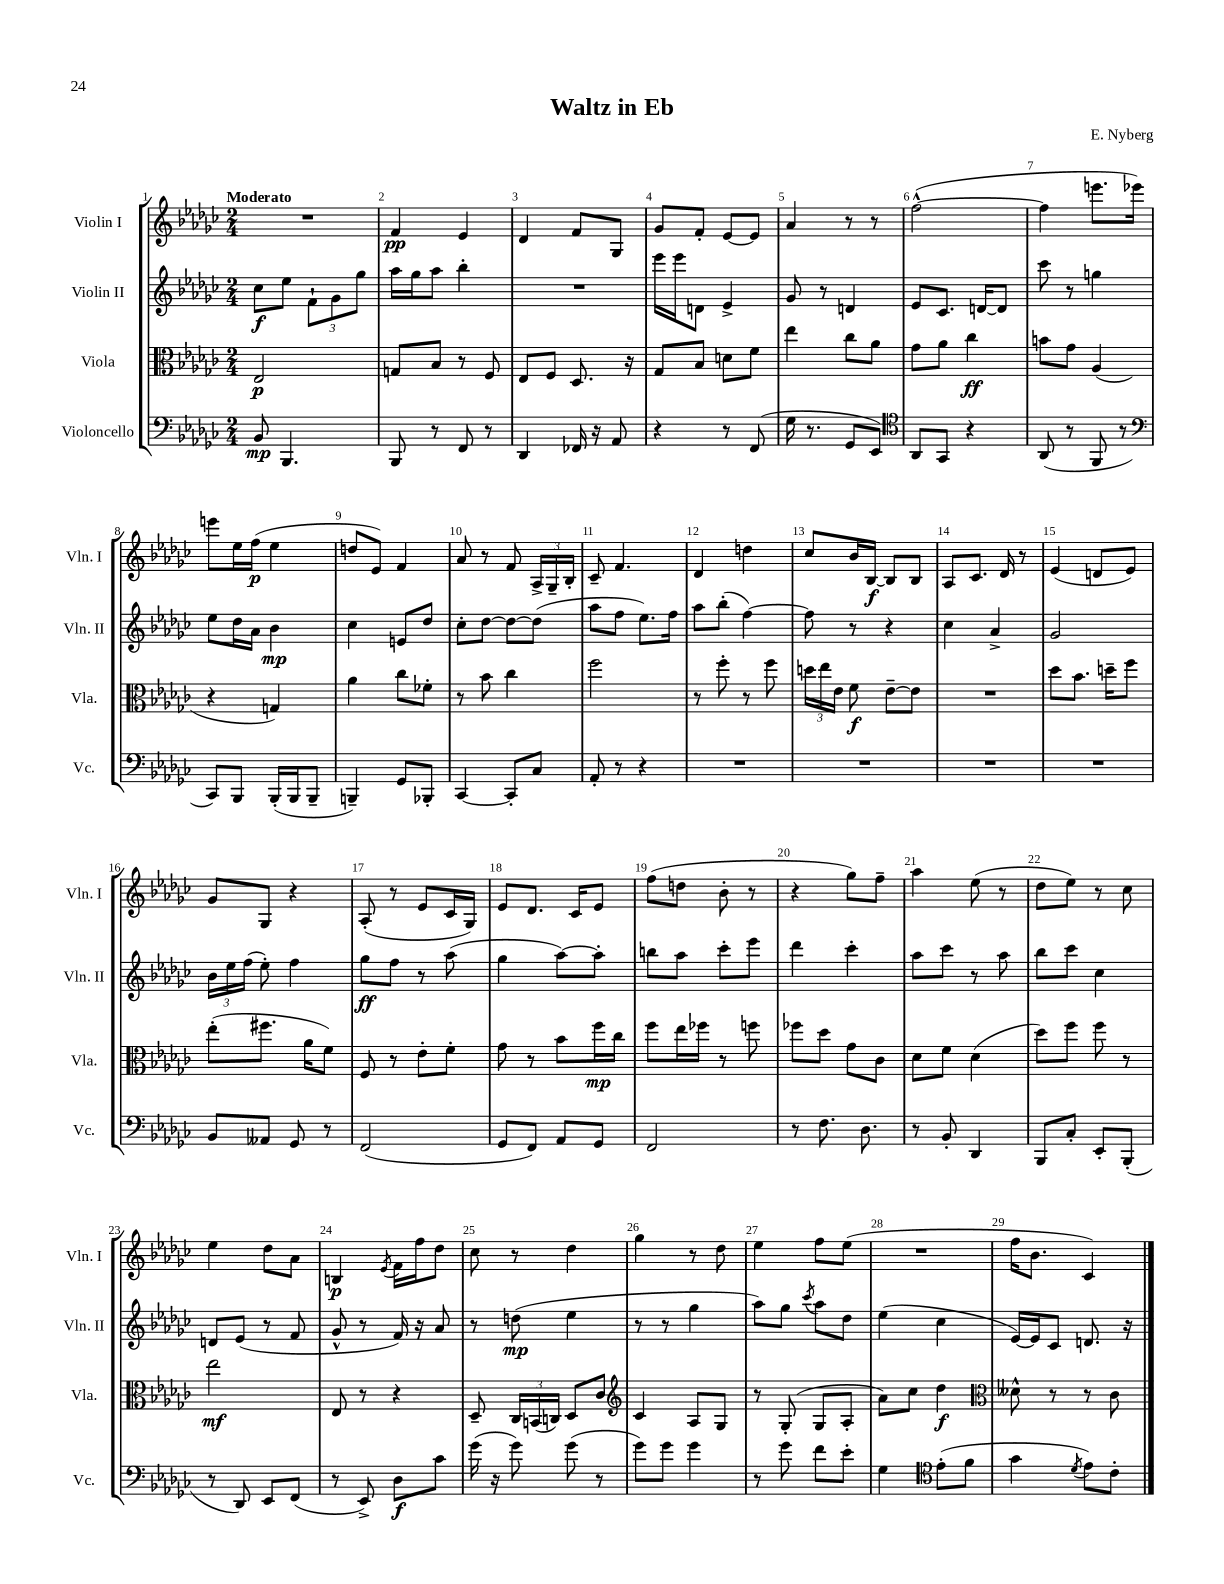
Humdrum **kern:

**kern	**dynam	**kern	**dynam	**kern	**dynam	**kern	**dynam
*part4	*part4	*part3	*part3	*part2	*part2	*part1	*part1
*staff4	*staff4	*staff3	*staff3	*staff2	*staff2	*staff1	*staff1
*I"Violoncello	*	*I"Viola	*	*I"Violin II	*	*I"Violin I	*
*I'Vc.	*	*I'Vla.	*	*I'Vln. II	*	*I'Vln. I	*
*clefF4	*	*clefC3	*	*clefG2	*	*clefG2	*
*k[b-e-a-d-g-c-]	*	*k[b-e-a-d-g-c-]	*	*k[b-e-a-d-g-c-]	*	*k[b-e-a-d-g-c-]	*
*M2/4	*	*M2/4	*	*M2/4	*	*M2/4	*
=1	=1	=1	=1	=1	=1	=1	=1
!	!	!	!	!	!	!LO:TX:a:B:t=Moderato	!
8BB-/	mp	2E-/	p	8cc-\L	f	2r	.
4.BBB-/	.	.	.	8ee-\J	.	.	.
.	.	.	.	12f`\L	.	.	.
.	.	.	.	12g-\	.	.	.
.	.	.	.	12gg-\J	.	.	.
=2	=2	=2	=2	=2	=2	=2	=2
8BBB-/	.	8Gn/L	.	16aa-\LL	.	4f/	pp
.	.	.	.	16gg-\J	.	.	.
8r	.	8B-/J	.	8aa-\J	.	.	.
8FF/	.	8r	.	4bb-'\	.	4e-/	.
8r	.	8F/	.	.	.	.	.
=3	=3	=3	=3	=3	=3	=3	=3
4DD-/	.	8E-/L	.	2r	.	4d-/	.
.	.	8F/J	.	.	.	.	.
16FF-X/	.	8.D-/	.	.	.	8f/L	.
16r	.	.	.	.	.	.	.
8AA-/	.	.	.	.	.	8G-/J	.
.	.	16r	.	.	.	.	.
=4	=4	=4	=4	=4	=4	=4	=4
4r	.	8G-/L	.	16eee-\LL	.	8g-/L	.
.	.	.	.	16eee-\J	.	.	.
.	.	8B-/J	.	8dn\J	.	8f'/J	.
8r	.	8dn\L	.	4e-^/	.	[8e-/L	.
(8FF/	.	8f\J	.	.	.	8e-/J]	.
=5	=5	=5	=5	=5	=5	=5	=5
16G-\	.	4ee-\	.	8g-/	.	4a-/	.
8.r	.	.	.	.	.	.	.
.	.	.	.	8r	.	.	.
8GG-/L	.	8cc-\L	.	4dn/	.	8r	.
8EE-/J)	.	8a-\J	.	.	.	8r	.
=6	=6	=6	=6	=6	=6	=6	=6
*clefC4	*	*	*	*	*	*	*
8AA-/L	.	8g-\L	.	8e-/L	.	([2ff^^\	.
8GG-/J	.	8a-\J	.	8.c-/J	.	.	.
4r	.	4cc-\	ff	.	.	.	.
.	.	.	.	[16dn/KL	.	.	.
.	.	.	.	8d/J]	.	.	.
=7	=7	=7	=7	=7	=7	=7	=7
(8AA-/	.	8bn\L	.	8ccc-\	.	4ff\]	.
8r	.	8g-\J	.	8r	.	.	.
8FF/	.	(4A-/	.	4ggn\	.	8.eeen\L	.
8r	.	.	.	.	.	.	.
.	.	.	.	.	.	16eee-X\Jk)	.
!!LO:LB:g=z
=8	=8	=8	=8	=8	=8	=8	=8
*clefF4	*	*	*	*	*	*	*
8CC-/L)	.	4r	.	8ee-\L	.	8eeen\L	.
8BBB-/J	.	.	.	16dd-\L	.	16ee-\L	.
.	.	.	.	16a-\JJ	.	(16ff\JJ	p
(16BBB-'/LL	.	4Gn/)	.	4b-\	mp	4ee-\	.
16BBB-/J	.	.	.	.	.	.	.
8BBB-~/J	.	.	.	.	.	.	.
=9	=9	=9	=9	=9	=9	=9	=9
4BBBn~/)	.	4a-\	.	4cc-\	.	8ddn/L	.
.	.	.	.	.	.	8e-/J)	.
8GG-/L	.	8cc-\L	.	8en/L	.	4f/	.
8BBB-X'/J	.	8f-X'\J	.	8dd-/J	.	.	.
=10	=10	=10	=10	=10	=10	=10	=10
[4CC-/	.	8r	.	8cc-'\L	.	8a-/	.
.	.	8b-\	.	[8dd-\J	.	8r	.
8CC-'/L]	.	4cc-\	.	8dd-\L_	.	8f/	.
8C-/J	.	.	.	(8dd-\J]	.	24A-^/LL	.
.	.	.	.	.	.	24G-~/	.
.	.	.	.	.	.	24B-'/JJ	.
=11	=11	=11	=11	=11	=11	=11	=11
8AA-'/	.	2ff\	.	8aa-\L	.	8c-~/	.
8r	.	.	.	8ff\J	.	4.f/	.
4r	.	.	.	8.ee-\L)	.	.	.
.	.	.	.	16ff\Jk	.	.	.
=12	=12	=12	=12	=12	=12	=12	=12
2r	.	8r	.	8aa-\L	.	4d-/	.
.	.	8ff'\	.	(8bb-'\J	.	.	.
.	.	8r	.	[4ff\)	.	4ddn\	.
.	.	8ff\	.	.	.	.	.
=13	=13	=13	=13	=13	=13	=13	=13
2r	.	24ddn\LL	.	8ff\]	.	8cc-/L	.
.	.	24ee-\	.	.	.	.	.
.	.	24e-\JJ	.	.	.	.	.
.	.	8f\	f	8r	.	16b-/L	.
.	.	.	.	.	.	[16B-/JJ	f
.	.	[8e-~\L	.	4r	.	8B-/L]	.
.	.	8e-\J]	.	.	.	8B-/J	.
=14	=14	=14	=14	=14	=14	=14	=14
2r	.	2r	.	4cc-\	.	8A-/L	.
.	.	.	.	.	.	8.c-/J	.
.	.	.	.	4a-^/	.	.	.
.	.	.	.	.	.	16d-/	.
.	.	.	.	.	.	8r	.
=15	=15	=15	=15	=15	=15	=15	=15
2r	.	8dd-\L	.	2g-/	.	(4e-/	.
.	.	8.b-\J	.	.	.	.	.
.	.	.	.	.	.	8dn/L	.
.	.	16ddn~\KL	.	.	.	.	.
.	.	8ff\J	.	.	.	8e-/J)	.
!!LO:LB:g=z
=16	=16	=16	=16	=16	=16	=16	=16
8BB-/L	.	(8ee-'\L	.	24b-\LL	.	8g-/L	.
.	.	.	.	24ee-\	.	.	.
.	.	.	.	(24ff\JJ	.	.	.
8AA--X/J	.	8.ff#X\J	.	8ee-'\)	.	8G-/J	.
8GG-/	.	.	.	4ff\	.	4r	.
.	.	16a-\KL	.	.	.	.	.
8r	.	8f\J)	.	.	.	.	.
=17	=17	=17	=17	=17	=17	=17	=17
(2FF/	.	8F/	.	8gg-\L	ff	(8A-'/	.
.	.	8r	.	8ff\J	.	8r	.
.	.	8e-'\L	.	8r	.	8e-/L	.
.	.	8f'\J	.	(8aa-\	.	16c-/L	.
.	.	.	.	.	.	16G-/JJ)	.
=18	=18	=18	=18	=18	=18	=18	=18
8GG-/L	.	8g-\	.	4gg-\	.	8e-/L	.
8FF/J)	.	8r	.	.	.	8.d-/J	.
8AA-/L	.	8b-\L	.	[8aa-\L)	.	.	.
.	.	.	.	.	.	16c-/KL	.
8GG-/J	.	16ff\L	mp	8aa-'\J]	.	8e-/J	.
.	.	16cc-\JJ	.	.	.	.	.
=19	=19	=19	=19	=19	=19	=19	=19
2FF/	.	8ff\L	.	8bbn\L	.	(8ff\L	.
.	.	16ee-\L	.	8aa-\J	.	8ddn\J	.
.	.	16ff-X\JJ	.	.	.	.	.
.	.	8r	.	8ccc-'\L	.	8b-'\	.
.	.	8ffn\	.	8eee-\J	.	8r	.
=20	=20	=20	=20	=20	=20	=20	=20
8r	.	8ff-X\L	.	4ddd-\	.	4r	.
8.F\	.	8dd-\J	.	.	.	.	.
.	.	8g-\L	.	4ccc-'\	.	8gg-\L)	.
8.D-\	.	.	.	.	.	.	.
.	.	8c-\J	.	.	.	8ff~\J	.
=21	=21	=21	=21	=21	=21	=21	=21
8r	.	8d-\L	.	8aa-\L	.	4aa-\	.
8BB-'/	.	8f\J	.	8ccc-\J	.	.	.
4DD-/	.	(4d-\	.	8r	.	(8ee-\	.
.	.	.	.	8aa-\	.	8r	.
=22	=22	=22	=22	=22	=22	=22	=22
8BBB-/L	.	8dd-\L)	.	8bb-\L	.	8dd-\L	.
8C-'/J	.	8ff\J	.	8ccc-\J	.	8ee-\J)	.
8EE-'/L	.	8ff\	.	4cc-\	.	8r	.
(8BBB-'/J	.	8r	.	.	.	8cc-\	.
!!LO:LB:g=z
=23	=23	=23	=23	=23	=23	=23	=23
8r	.	2ee-\	mf	8dn/L	.	4ee-\	.
8DD-/)	.	.	.	(8e-/J	.	.	.
8EE-/L	.	.	.	8r	.	8dd-\L	.
(8FF/J	.	.	.	8f/	.	8a-\J	.
=24	=24	=24	=24	=24	=24	=24	=24
8r	.	8E-/	.	8g-^^/	.	4Bn/	p
8EE-^/)	.	8r	.	8r	.	.	.
.	.	.	.	.	.	8qe-/	.
8D-\L	f	4r	.	16f/)	.	16f\LL	.
.	.	.	.	16r	.	16ff\J	.
8c-\J	.	.	.	8a-/	.	8dd-\J	.
=25	=25	=25	=25	=25	=25	=25	=25
(16g-\	.	8D-~/	.	8r	.	8cc-\	.
16r	.	.	.	.	.	.	.
8g-\)	.	24C-/LL	.	(8ddn\	mp	8r	.
.	.	(24BBn/	.	.	.	.	.
.	.	24Cn/JJ)	.	.	.	.	.
(8g-\	.	8D-/L	.	4ee-\	.	4dd-\	.
8r	.	8c-/J	.	.	.	.	.
=26	=26	=26	=26	=26	=26	=26	=26
*	*	*clefG2	*	*	*	*	*
8g-\L)	.	4c-/	.	8r	.	4gg-\	.
8g-\J	.	.	.	8r	.	.	.
4g-\	.	8A-/L	.	4gg-\	.	8r	.
.	.	8G-/J	.	.	.	8dd-\	.
=27	=27	=27	=27	=27	=27	=27	=27
8r	.	8r	.	8aa-\L)	.	4ee-\	.
8g-\	.	(8G-'/	.	8gg-\J	.	.	.
.	.	.	.	8qccc-/	.	.	.
8f\L	.	8G-/L	.	8aa-\L	.	8ff\L	.
8e-'\J	.	8A-'/J	.	8dd-\J	.	(8ee-\J	.
=28	=28	=28	=28	=28	=28	=28	=28
4G-\	.	8a-\L)	.	(4ee-\	.	2r	.
.	.	8cc-\J	.	.	.	.	.
*clefC4	*	*	*	*	*	*	*
(8e-'\L	.	4dd-\	f	4cc-\	.	.	.
8f\J	.	.	.	.	.	.	.
=29	=29	=29	=29	=29	=29	=29	=29
*	*	*clefC3	*	*	*	*	*
4g-\	.	8d--X^^\	.	[16e-/LL)	.	16ff\KL	.
.	.	.	.	16e-/J]	.	8.b-\J	.
.	.	8r	.	8c-/J	.	.	.
8qd-/	.	.	.	.	.	.	.
8e-\L)	.	8r	.	8.dn/	.	4c-/)	.
8c-'\J	.	8c-\	.	.	.	.	.
.	.	.	.	16r	.	.	.
==	==	==	==	==	==	==	==
*-	*-	*-	*-	*-	*-	*-	*-
